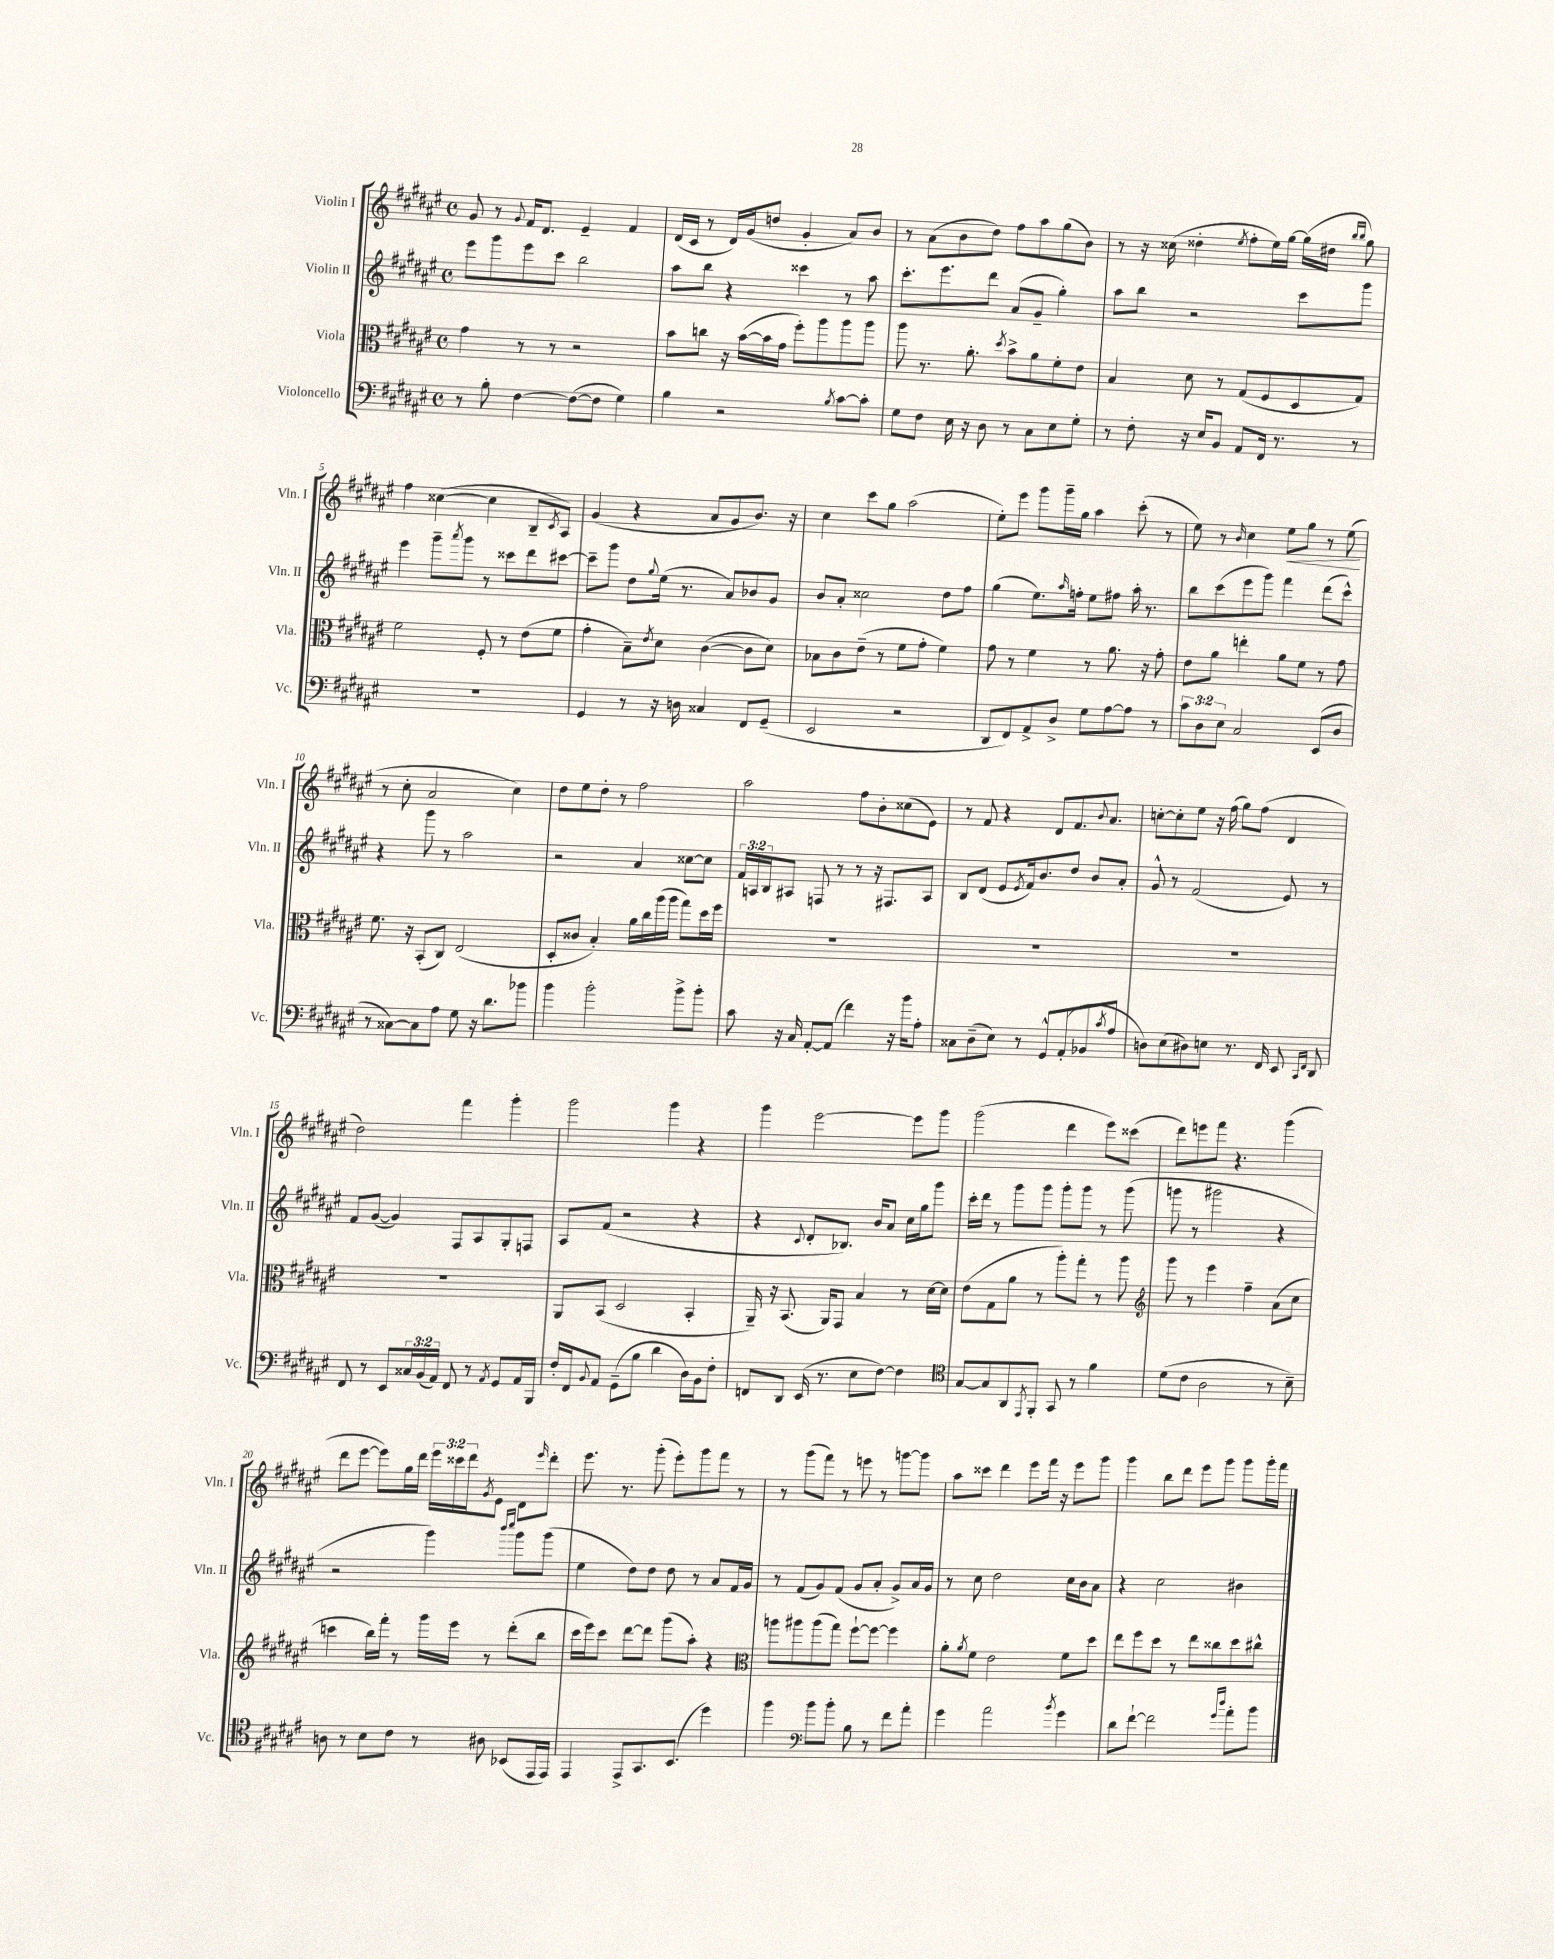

**kern	**kern	**kern	**kern
*staff4	*staff3	*staff2	*staff1
*clefF4	*clefC3	*clefG2	*clefG2
*k[f#c#g#d#a#e#]	*k[f#c#g#d#a#e#]	*k[f#c#g#d#a#e#]	*k[f#c#g#d#a#e#]
*M4/4	*M4/4	*M4/4	*M4/4
*met(c)	*met(c)	*met(c)	*met(c)
8r	4g#	8eee#	8g#
8B'	.	8ggg#	8r
.	.	.	8qqg#
[4F#	8r	8eee#	16f#
.	.	.	8.d#
.	8r	8ccc#	.
(8F#_	2r	2bb	4e#~
8F#]	.	.	.
4G#)	.	.	4f#
=	=	=	=
4B	8b	8aa#	(16d#
.	.	.	16c#
.	8cc	8bb	8r
2r	16r	4r	16d#)
.	([16b	.	(16g#
.	16b]	.	8dd
.	16g#	.	.
.	8ff#')	4ccc##	4g#'
.	8aa#	.	.
8qB	.	.	.
[8c#	8aa#	8r	8a#)
8c#']	8aa#	8aa#	8b
=	=	=	=
8G#	8aa#	8.ccc#'	8r
8F#	8.r	.	(8a#
.	.	8.eee#	.
16E#	.	.	8b
16r	8.a#'	.	.
8D#	.	8ddd#	8dd#)
.	8qdd#	.	.
8r	8b^	(8a#	8ff#
8C#	8a#	8g#~	8aa#
8E#	8f#'	4gg#')	(8gg#
8G#'	8e#	.	8b)
=	=	=	=
8r	4B	8aa#	8r
8F#'	.	8bb	16r
.	.	.	(16cc##
16r	8d#	2r	4dd##'
16E#	.	.	.
8BB	8r	.	.
.	.	.	8qee#
8AA#	(8G#	.	8ff#'
16FF#	8F#	.	16ee#)
8.r	.	.	[16gg#
.	8D#	8ccc#	(16gg#]
.	.	.	16dd#
.	.	.	16qqbb
.	.	.	16qqbb
8r	8G#)	8ggg#	8gg#)
=	=	=	=
1r	2f#	4eee#	4ff#
.	.	8ggg#~	([4cc##
.	.	8qaaa#	.
.	.	8ggg#	.
.	8F#'	8r	4cc##]
.	8r	8ccc##	.
.	(8e#	8ddd#	8B~
.	.	.	8qc#
.	8f#	[8ccc#	8A#)
=	=	=	=
4GG#	4g#'	8ccc#~]	(4g#
.	.	8ggg#	.
8r	8B~)	8dd#	4r
.	8qe#	8qqgg#	.
16r	8d#	(16ee#	.
16D	.	8.r	.
4C##	([4c#	.	8a#
.	.	8a#)	8g#
8FF#	8c#]	8b-	8.b)
(8GG#~	8d#)	8g#	.
.	.	.	16r
=	=	=	=
2EE#	8B-	8b	4cc#
.	8c#	8a#'	.
.	(8e#~	2cc##	8ccc#
.	8r	.	8gg#
2r	8f#	.	(2aa#
.	8g#'	.	.
.	4f#)	8dd#	.
.	.	8ff#	.
=	=	=	=
8DD#	8g#	(4gg#	8ee#')
8FF#)	8r	.	8eee#
8AA#^	4f#	8.ee#)	8ggg#
8D#^	.	.	16ggg#~
.	.	16qqaa#	.
.	.	16ff'	16gg#
8G#	8r	8ee#	4aa#
[8A#	8.a#	8ff#	.
8A#]	.	16aa#'	(8ccc#'
.	16r	8.r	.
8r	8g#'	.	8r
=	=	=	=
12c#	8e#	8bb	8ee#)
12D#	.	.	.
.	8a#	(8ccc#	8r
12E#	.	.	.
.	.	.	16qqb
2C#	4ee'	8eee#	4cc#
.	.	8ggg#)	.
.	8a#	4fff#	8ee#
.	8f#	.	8gg#
(8EE#	8r	(8ddd#	8r
8D#	8g#	8ccc#^^)	(8ee#
=	=	=	=
8r	8.f#	4r	8r
[8C##)	.	.	8cc#'
.	16r	.	.
8C##]	(8BB'	8ggg#	2a#
8A#	8C#)	8r	.
8G#	(2E#	2aa#	.
16r	.	.	.
8.d#	.	.	.
.	.	.	4cc#)
8b-	.	.	.
=	=	=	=
4b	8D#'	2r	8dd#
.	8c##	.	8ee#
2b'	4B')	.	8dd#'
.	.	.	8r
.	16a#	4a#	2ff#
.	16cc#	.	.
.	(16aa#	.	.
.	16aa#	.	.
8b^	8gg#)	[8cc##	.
8b'	16dd#	8cc##]	.
.	16ff#	.	.
=	=	=	=
8c#	1r	24f#	2aa#
.	.	24A	.
.	.	24B	.
16r	.	8A#	.
16C#	.	.	.
[8AA#'	.	8F	.
(8AA#]	.	8r	.
4f#)	.	8r	8ff#
.	.	16r	8b'
.	.	8.F#	.
16r	.	.	(8cc##
16b	.	.	.
8A#'	.	8A#	8e#)
=	=	=	=
8C##	1r	8B	8r
(8D#~	.	(8d#	8f#
8E#)	.	8e#	4r
.	.	8qe#	.
8r	.	16f#)	.
.	.	8.b	.
8GG#^^	.	.	8d#
(8AA#'	.	8dd#	8.f#
8BB-	.	8b	.
.	.	.	8qqb
.	.	.	8.a#
8qc#	.	.	.
8A#	.	8a#'	.
=	=	=	=
8D)	1r	8g#^^	[8cc'
(8E#	.	8r	8cc']
8D#)	.	(2f#	8ee#
8E	.	.	16r
.	.	.	(16ff#
8.r	.	.	8gg#)
.	.	.	(8ff#
16FF#	.	.	.
8EE#	.	8e#)	4d#
16qqCC#	.	.	.
16qqFF#	.	.	.
8DD#	.	8r	.
=	=	=	=
8FF#	1r	8f#	2dd#)
8r	.	([8g#	.
8EE#	.	4g#])	.
24C##	.	.	.
(24BB	.	.	.
24AA#)	.	.	.
8FF#	.	8F#	4fff#
8r	.	8A#	.
8qAA#	.	.	.
8GG#	.	8G#'	4ggg#'
16AA#	.	8F	.
16BBB	.	.	.
=	=	=	=
16F#'	8AA#	8A#	2ggg#
16FF#	.	.	.
8qqBB	.	.	.
8AA#	(8BB	(8f#	.
(8GG#~	2D#	2r	.
8B	.	.	.
4d#	.	.	4ggg#
16D#)	4BB'	4r	4r
16BB	.	.	.
8F#'	.	.	.
=	=	=	=
8FF	16AA#~)	4r	4ggg#
.	16r	.	.
8DD#	(8.BB	.	.
.	.	8qqc#	.
(16EE#	.	8d#'	[2eee#
8.r	16AA#)	.	.
.	8GG#	8.B-)	.
8E#	4B	.	.
.	.	16b	.
[8F#)	.	8a#	.
4F#]	8r	16cc#	8eee#]
.	.	16gg#	.
.	[16d#	8ggg#	8ggg#
.	16d#]	.	.
=	=	=	=
*clefC4	*	*	*
[8G#	(8e#	16ccc#'	(2ggg#
.	.	16ddd#	.
8G#]	8G#	8r	.
8AA#	8a#	8ggg#	.
8qEE#	.	.	.
8FF#'	8r	8ggg#	.
8GG#	8aa#')	8ggg#'	4ddd#
8r	8gg#'	8ggg#	.
4f#	8r	8r	8eee#)
.	8aa#	(8ggg#	(8ccc##
=	=	=	=
*	*clefG2	*	*
(8d#	8ggg#	8ggg	8ddd#)
8c#	8r	8r	8eee
2A#	4eee#	2ggg#	8fff#
.	.	.	4.r
.	4ff#~	.	.
8r	(8a#	4r	(4ggg#
8B~)	8cc#	.	.
=	=	=	=
8A	4ccc	2r	8ddd#
8r	.	.	[8eee#
8B	16bb)	.	8eee#])
.	16fff#'	.	.
8c#	8r	.	16gg#
.	.	.	16ddd#
8r	16ggg#	4ggg#)	24eee#
.	.	.	24ccc##
.	16eee#	.	.
.	.	.	24ddd#
.	.	.	8qg#
8A#	8r	.	8e#
.	.	16qqbbb	.
.	.	16qqcccc#	.
(8BB-	(8ddd#'	8ggg#	8d#
.	.	.	16qqeee#
16EE#	8bb	(8ggg#	8ddd#'
16EE#)	.	.	.
=	=	=	=
4EE#	16ccc#	4ee#	8.eee#
.	16eee#)	.	.
.	8ccc#	.	.
.	.	.	8.r
8EE#^	[8ddd#	8dd#)	.
8.GG#	8ddd#]	8dd#	(8ggg#'
.	(8ggg#	8dd#	8eee#')
(8.BB	.	.	.
.	8aa#')	8r	8ggg#
4dd#)	4r	8a#	8fff#
.	.	16f#	8r
.	.	16g#	.
=	=	=	=
*	*clefC3	*	*
4ff#	8aa	8r	8r
.	8aa#	(8f#	(8ggg#
*clefF4	*	*	*
8b	(8aa#	8g#)	8fff#)
8b'	8gg#)	(8f#	8r
8B	[8ff#`	8g#	8eee
8r	8ff#_	8a#'	8r
8f#	4ff#]	8g#^)	[8ggg
8a#'	.	16a#	8ggg]
.	.	16g#	.
=	=	=	=
4g#	8a#'	8r	8aa#
.	8qa#	.	.
.	8f#	8cc#	8ccc##
2a#	2e#	2dd#	4ddd#
.	.	.	8eee#
.	.	.	16fff#
.	.	.	16r
8qb	.	.	.
4g#	8f#	16cc#	8eee#
.	.	16b	.
.	8dd#	8a#	8ggg#
=	=	=	=
8d#	8ee#	4r	4ggg#
[8f#`	8ff#	.	.
2f#]	8dd#	2cc#	8bb
.	8r	.	8ddd#
.	8ee#	.	8eee#
.	8cc##	.	8ggg#
16qqg#	.	.	.
16qqdd#	.	.	.
8a#'	8dd#	4b#	8ggg#
8b	8cc#^^	.	16ggg#'
.	.	.	16fff#
==	==	==	==
*-	*-	*-	*-
